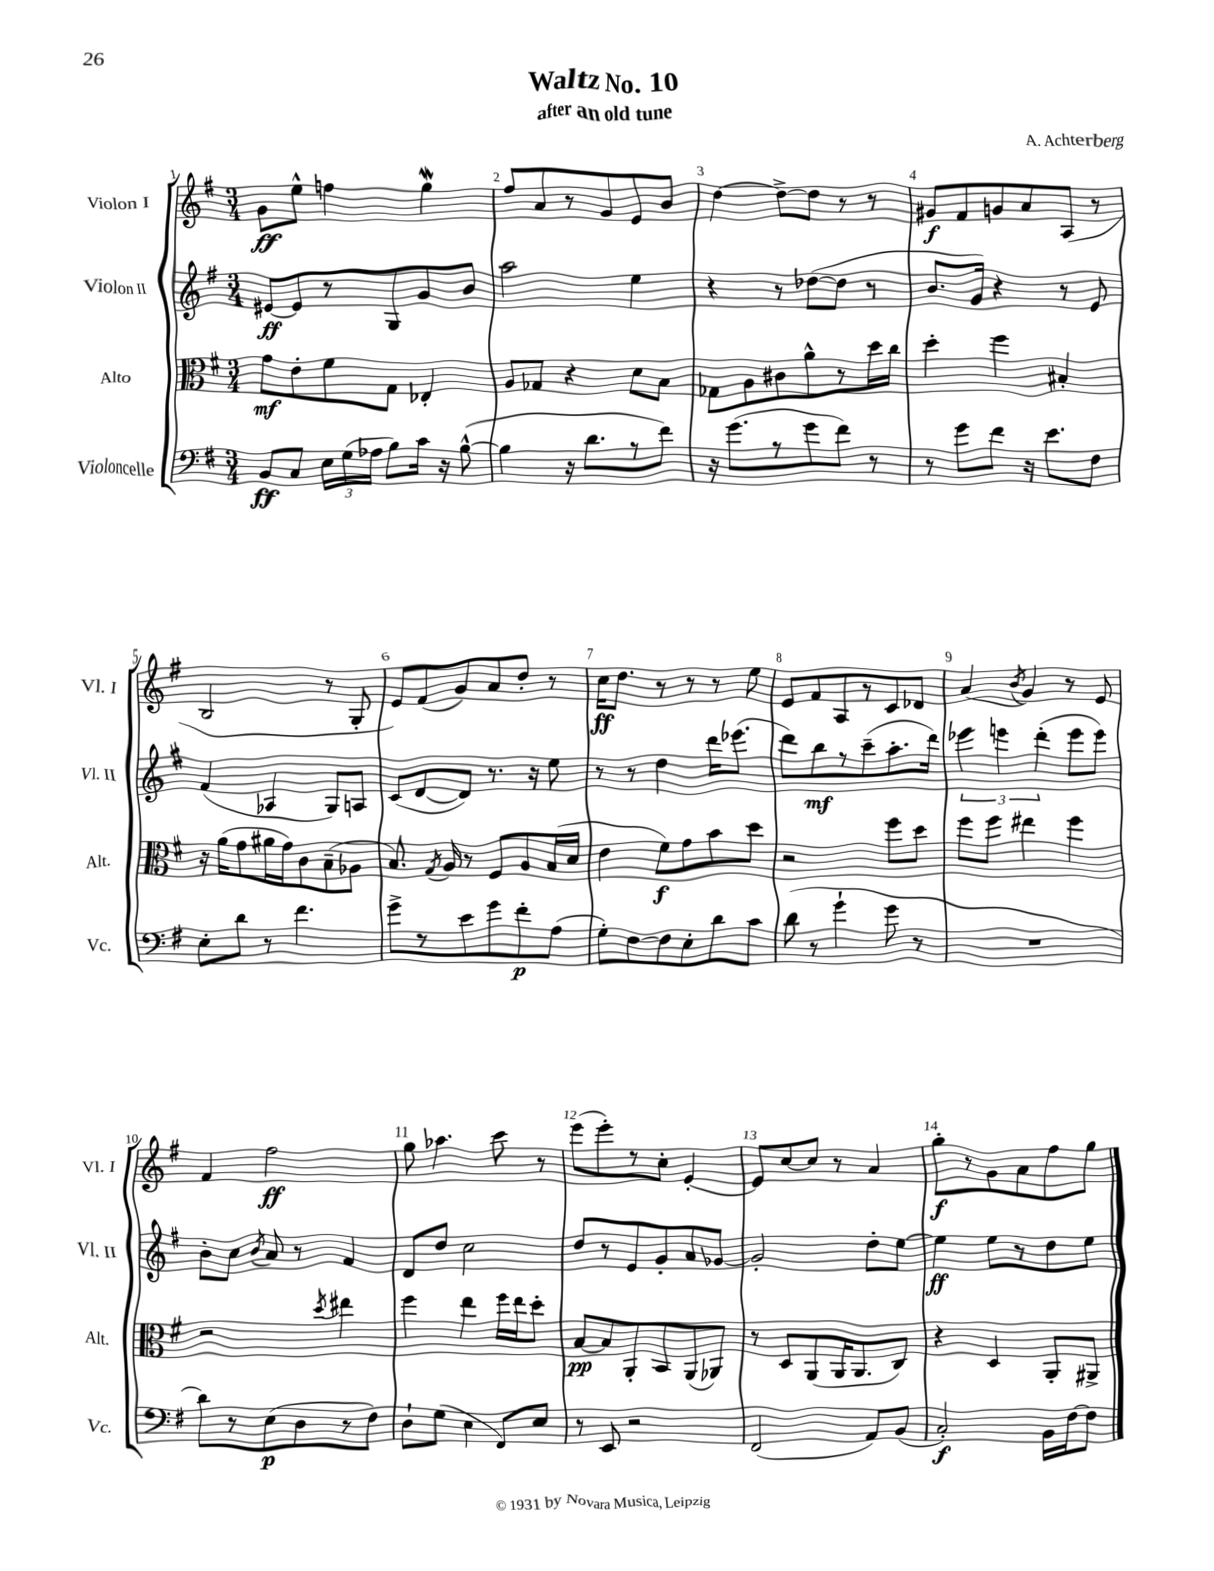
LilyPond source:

\header { title = "Waltz No. 10" composer = "A. Achterberg" subtitle = "after an old tune" }
<<
\new StaffGroup <<
\new Staff = "s0" \with { instrumentName = "Violon I" shortInstrumentName = "Vl. I" } {
    \clef treble \key g \major \numericTimeSignature \time 3/4
    \autoBeamOff g'8[\ff e''8]-^ f''4 g''4\mordent |
    fis''8[ a'8 r8 g'8 e'8 b'8] |
    d''4~ d''8[~-> d''8] r8 r8 |
    gis'8[\f fis'8 g'8 a'8 a8]( r8 |
    b2 r8 g8-. |
    e'8[) fis'8( g'8) a'8 d''8]-. r8 |
    c''16[\ff d''8.] r8 r8 r8 e''8 |
    e'8[ fis'8 a8 r8 c'8 des'8] |
    a'4( \acciaccatura { b'8 } g'4) r8 e'8 |
    fis'4 fis''2\ff |
    g''8 aes''4. c'''8 r8 |
    e'''8[( e'''8-.) r8 c''8]-. e'4~-. |
    e'8[ c''8~ c''8] r8 a'4 |
    g''8[-.\f r8 g'8 a'8 fis''8 g''8] \bar "|." |
}
\new Staff = "s1" \with { instrumentName = "Violon II" shortInstrumentName = "Vl. II" } {
    \clef treble \key g \major \numericTimeSignature \time 3/4
    \autoBeamOff eis'8[~\ff eis'8 r8 g8 g'8 b'8] |
    a''2 e''4 |
    r4 r8 des''8[~( des''8] r8 |
    b'8.[ g'16]) r4 r8 e'8 |
    fis'4( aes4 g8[) a8] |
    c'8[( d'8~ d'8]) r8. r16 e''8 |
    r8 r8 d''4 d'''16[ ees'''8.]( |
    d'''8[) b''8\mf r8 c'''8--( a''8.-. d'''16]) |
    \tuplet 3/2 { ees'''4 e'''4 d'''4-.( } e'''8[ e'''8]) |
    b'8[-. c''8] \acciaccatura { b'8 } a'8 r8 fis'4 |
    d'8[ d''8] c''2 |
    d''8[ r8 e'8 g'8-. a'8 ges'8]~ |
    ges'2-. d''8[-. e''8]~ |
    e''4\ff e''8[ r8 d''8 e''8] \bar "|." |
}
\new Staff = "s2" \with { instrumentName = "Alto" shortInstrumentName = "Alt." } {
    \clef alto \key g \major \numericTimeSignature \time 3/4
    \autoBeamOff g'8[\mf e'8-. fis'8 g8] ees4-. |
    a8[ ges8] r4 d'8[ b8] |
    ges8[ a8 cis'8 a'8-^ r8 d''16 c''16] |
    d''4-. fis''4 bis4-. |
    r16 a'16[( g'8 ais'16 g'16) c'8 b8--( aes8] |
    b8.) \acciaccatura { g8 } a16 r8 fis8[ a8 b16( d'16] |
    e'4 fis'8[\f) g'8 b'8 d''8] |
    r2 fis''8[ d''8] |
    fis''8[ fis''8] eis''4 fis''4 |
    r2 \acciaccatura { d''8 } eis''4 |
    fis''4 e''4 fis''16[ e''16 d''8]-. |
    b8[~\pp b8 a,8-. b,8 a,8( aes,8]) |
    r8 d8[ a,8( a,16 a,8. c8]) |
    r4 d4 a,8[-. ais,8]-> \bar "|." |
}
\new Staff = "s3" \with { instrumentName = "Violoncelle" shortInstrumentName = "Vc." } {
    \clef bass \key g \major \numericTimeSignature \time 3/4
    \autoBeamOff b,8[\ff c8] \tuplet 3/2 { e16[ g16( aes16] } b8[) c'16] r16 b8~-^( |
    b4 r16 d'8.[ r8 fis'8]) |
    r16 g'8.[( r8 g'8 fis'8]) r8 |
    r8 g'8[ fis'8] r16 e'8.[ fis8] |
    e8[-. d'8] r8 fis'4. |
    g'8[-> r8 e'8 g'8 fis'8-.\p a8]( |
    g8[-.) fis8~ fis8 e8-. d'8 c'8] |
    d'8( r8 g'4-! g'8 r8 |
    R2. |
    d'8[) r8 e8\p( d8 r8 fis8]) |
    d8[-! g8]( e4 fis,8[) e8] |
    r8 e,8 r2 |
    fis,2( a,8[) b,8]( |
    c2-.\f) b,16[ fis16~ fis8] \bar "|." |
}
>>
>>
\layout { \context { \Score \override BarNumber.break-visibility = ##(#f #t #t) barNumberVisibility = #all-bar-numbers-visible } }
